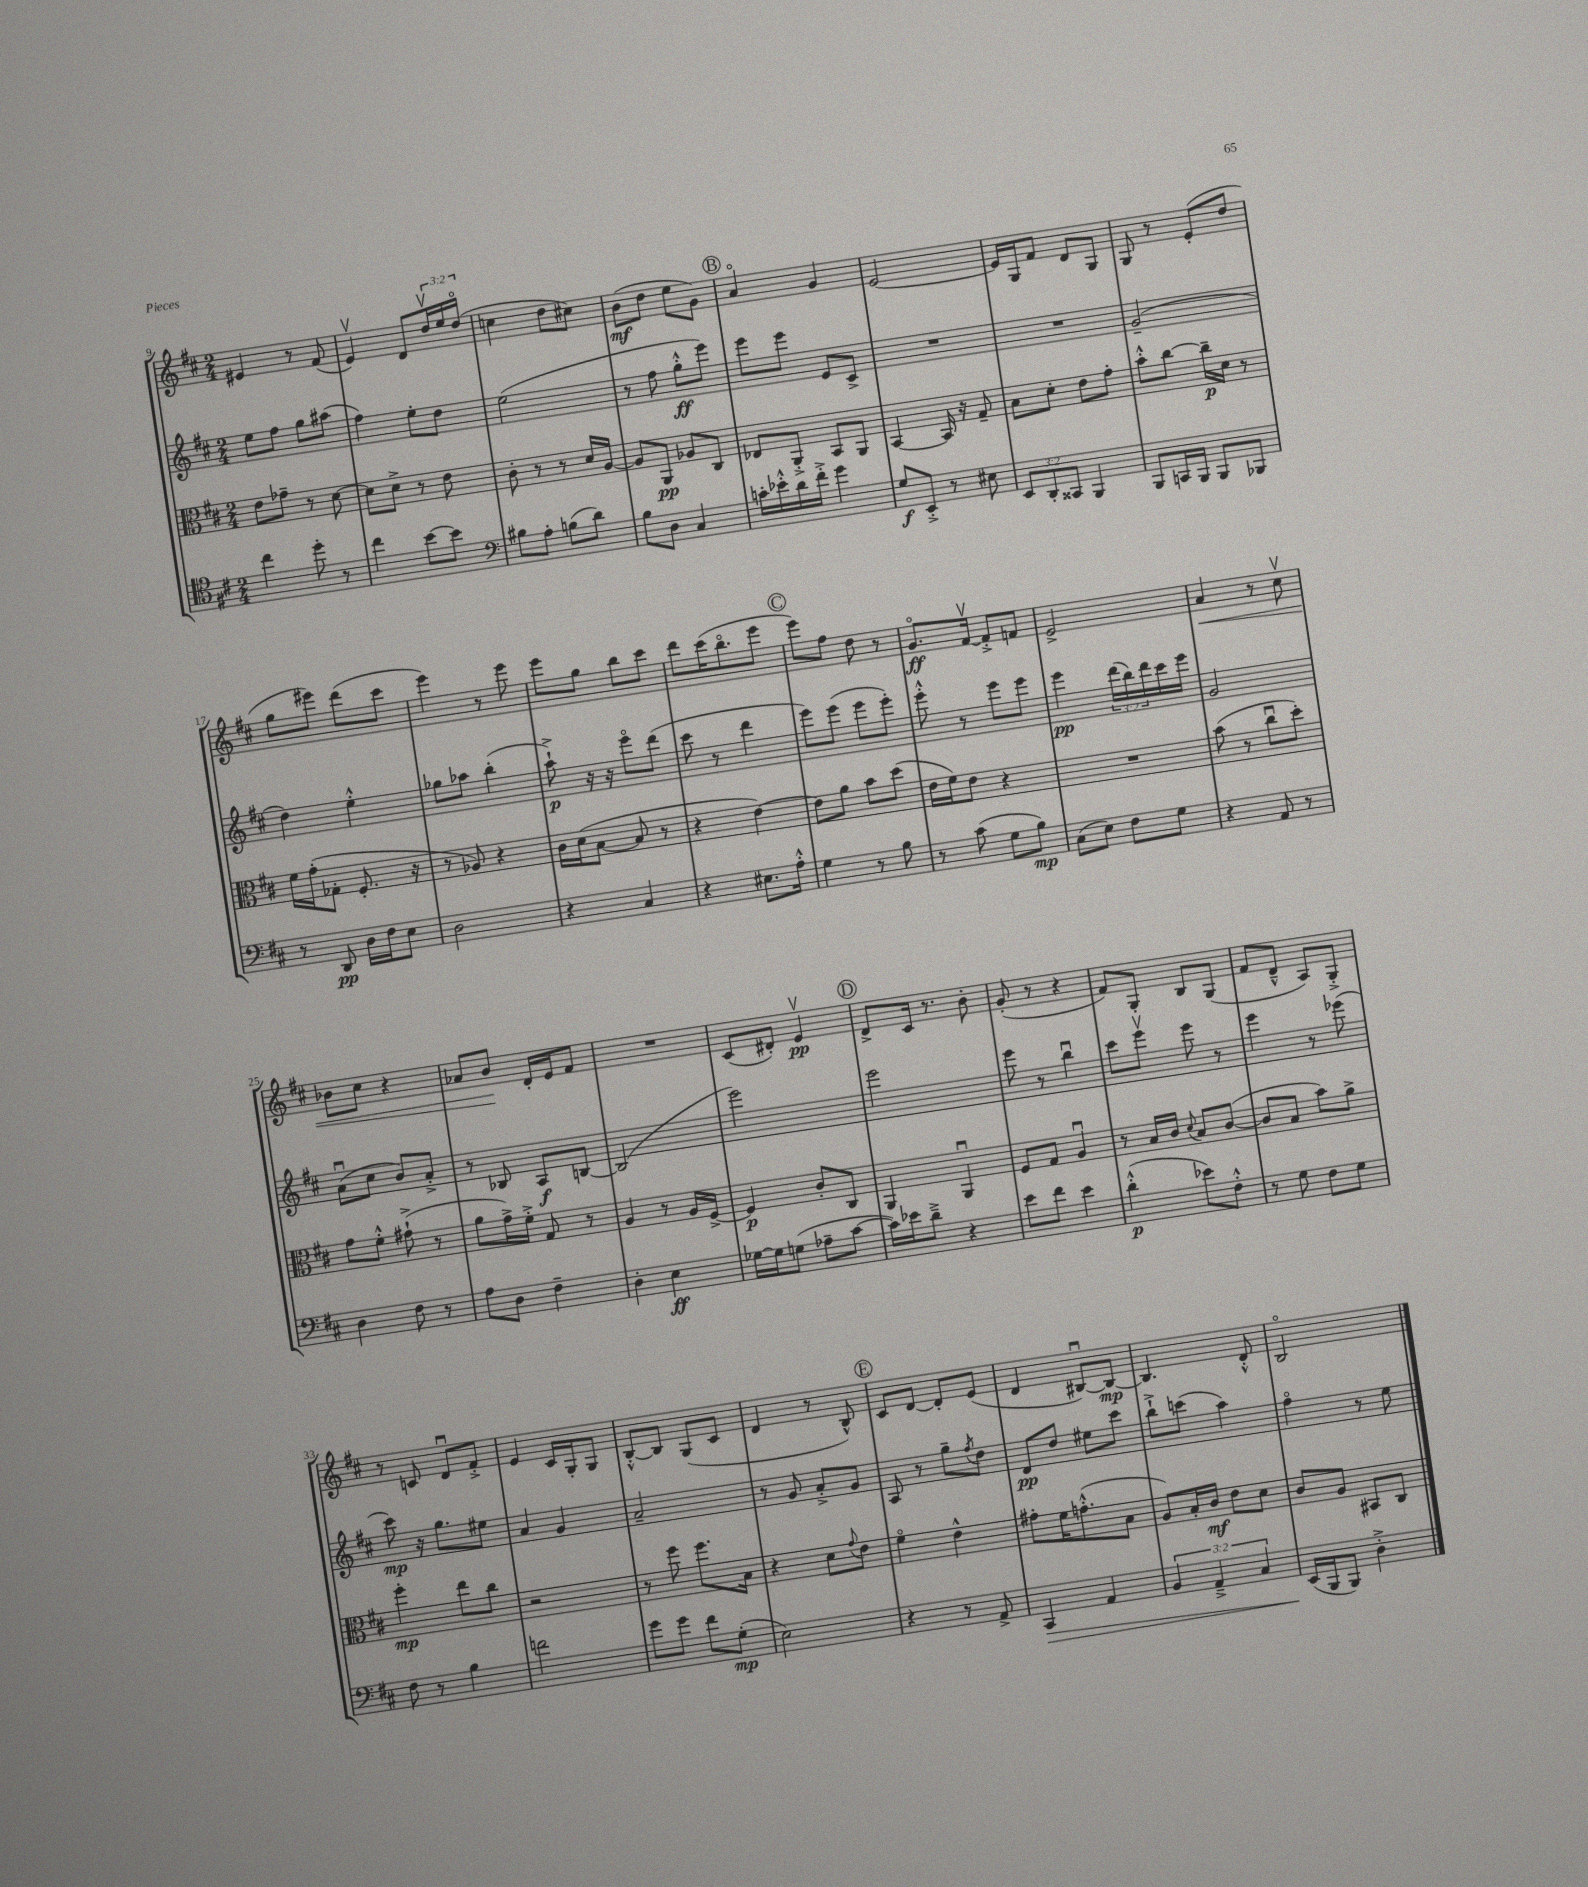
<<
\new StaffGroup <<
\new Staff = "s0" {
    \clef treble \key d \major \numericTimeSignature \time 2/4 \override Staff.TupletNumber.text = #tuplet-number::calc-fraction-text
    eis'4 r8 fis'8( |
    e'4\upbow) d'8 \tuplet 3/2 { d''16\upbow e''16 d''16\flageolet( } |
    c''4 d''8 cis''8) |
    b'8\mf( d''8 e''8 g'8) |
    \mark \markup { \circle "B" } a'4\flageolet g'4 |
    e'2~ |
    e'16 g16 fis'8 d'8 g8 |
    g8 r8 e'8-.( d''8 |
    g''8 eis'''8) d'''8( cis'''8 |
    e'''4) r8 e'''8 |
    e'''8 g''8 b''8 cis'''8 |
    d'''8 cis'''16( b''8.\flageolet e'''8 |
    \mark \markup { \circle "C" } e'''8) fis''8 d''8 r8 |
    g'8.\flageolet\ff fis'16~\upbow fis'8-.-> f'8 |
    e'2-> |
    a'4\< r8 cis''8\upbow |
    bes'8 cis''8 r4 |
    aes'8 b'8\! d'16-. e'16 fis'8 |
    R2 |
    cis'8( dis'8-.) e'4\upbow\pp |
    \mark \markup { \circle "D" } d'8-> cis'16 r8. b'8-. |
    g'8-.( r8 r4 |
    fis'8) g8-. b8 g8( |
    fis'8 d'8---^ a8) g8-.-> |
    r8 c'8 d'8\downbow fis'8-.-> |
    e'4 cis'16 g16-. g8 |
    b8~-.-^ b8 g8( cis'8 |
    d'4 r8 b8-^) |
    \mark \markup { \circle "E" } cis'8 d'8~ d'8-. e'8( |
    d'4 bis8~\downbow) bis8~\mp |
    bis4. d'8-.-^ |
    b2\flageolet \bar "|." |
}
\new Staff = "s1" {
    \clef treble \key d \major \numericTimeSignature \time 2/4 \override Staff.TupletNumber.text = #tuplet-number::calc-fraction-text
    e''8 fis''8 g''8 ais''8( |
    fis''4) e''8-. d''8 |
    e''2( |
    r8 fis''8 g''8-.-^\ff e'''8) |
    \mark \markup { \circle "B" } e'''8 e'''8 e'8 cis'8-> |
    R2 |
    R2 |
    g'2--( |
    d''4) e''4-.-^ |
    ges''8 aes''8 b''4-.( |
    a''8-!->\p) r16 r16 e'''8\flageolet d'''8( |
    cis'''8 r8 d'''4 |
    \mark \markup { \circle "C" } e'''8) e'''8( e'''8 e'''8-.) |
    e'''8-.-^ r8 e'''8 e'''8 |
    e'''4\pp \tuplet 3/2 { d'''16( b''16) d'''16 } cis'''16 e'''16 |
    g'2 |
    a'8\downbow( cis''8 b'8) a'8-.-> |
    r8 bes8 a8\f b8~ |
    b2( |
    e'''2) |
    \mark \markup { \circle "D" } e'''2 |
    e'''8 r8 b''4\downbow |
    cis'''8 e'''8\upbow e'''8 r8 |
    e'''4 r8 ees'''8( |
    cis'''8\mp) r16 g''8. eis''8 |
    a'4 g'4 |
    a'2-- |
    r8 g'8 a'8-.-> g'8 |
    \mark \markup { \circle "E" } a8 r8 g''8-- \acciaccatura { fis''8 } d''8 |
    d'8\pp d''8 eis''8 cis'''8 |
    b''8-!-> c'''8( a''4) |
    fis''4\flageolet r8 e''8 \bar "|." |
}
\new Staff = "s2" {
    \clef alto \key d \major \numericTimeSignature \time 2/4
    e'8 ges'8-- r8 d'8~ |
    d'8 d'8-> r8 e'8 |
    cis'8-. r8 r8 d'16 a16~ |
    a8 a,8\pp aes8 cis8 |
    \mark \markup { \circle "B" } ees8 a,8-.-> b,8 a,8 |
    b,4~ b,16 r16 g8-- |
    b8 d'8-. e'8 g'8-. |
    b'8-.-^ cis''8~ cis''16--\p d'16 r8 |
    fis'16 g'16-.( ges8-. fis8.-. r16 |
    r8 aes8) r4 |
    cis'16 d'16( b8~ b8 r8 |
    r4 e'4~) |
    \mark \markup { \circle "C" } e'8 a'8 b'8 d''8( |
    e'16 fis'16) e'8 r4 |
    R2 |
    b'8( r8 cis''8\downbow d''8-.) |
    g'8 fis'8-.-^ gis'8-!->( r8 |
    a'8 g'16->) fis'16-.-> g8 r8 |
    a4 r8 a16 fis16~-> |
    fis4\p cis'8-. cis8 |
    \mark \markup { \circle "D" } a,4 a,4\downbow |
    fis8 g8 a4\downbow |
    r8 b16 cis'16 \appoggiatura { d'8 } b8 cis'8~( |
    cis'8 b8 b'8) a'8-> |
    fis''4-.\mp e''8 cis''8 |
    r2 |
    r8 fis''8 fis''8. b16 |
    r4 d'8 \appoggiatura { g'8 } e'8 |
    \mark \markup { \circle "E" } fis'4\flageolet e'4-^ |
    gis'8-. fis'16 g'8.-.-^( b8 |
    a8) b16-. cis'16\mf e'8 d'8 |
    cis'8 a8 bis,8 cis8 \bar "|." |
}
\new Staff = "s3" {
    \clef tenor \key d \major \numericTimeSignature \time 2/4 \override Staff.TupletNumber.text = #tuplet-number::calc-fraction-text
    cis''4 d''8-. r8 |
    cis''4 b'8~ b'8 |
    \clef bass bis8 a8-. b8( d'8) |
    b8 d8 cis4 |
    \mark \markup { \circle "B" } c'16-. ees'16-.-^ d'16 fis'16-.-> g'4 |
    g8\f e,8-.-> r8 eis8 |
    \tuplet 3/2 { e,8 d,8-. cisis,8 } b,,4 |
    b,,8 c,16 b,,16 b,,8 bes,,8 |
    r8 d,8\pp d16 fis16 e8 |
    d2 |
    r4 cis4 |
    r4 eis8. a16-.-^ |
    \mark \markup { \circle "C" } g4 r8 b8 |
    r8 cis'8( g8 b8\mp) |
    cis8( e8) fis8 g8 |
    r4 a,8 r8 |
    d4 fis8 r8 |
    a8 d8 fis4-- |
    d4-. e4\ff |
    ges16~ ges16 g8( aes8-- cis'8~ |
    \mark \markup { \circle "D" } cis'16) ees'16 d'8---> r4 |
    e'8 fis'8 e'4 |
    d'4-.-^\p( ees'8) fis8-.-^ |
    r8 g8 fis8 g8 |
    fis8 r8 b4 |
    f'2 |
    g'8 g'8 fis'8 g8-.\mp( |
    e2) |
    \mark \markup { \circle "E" } r4 r8 a,8-> |
    cis,4\> a,4 |
    \tuplet 3/2 { b,4 a,4---> cis4 } |
    e,16\!( b,,16 b,,8) d4-.-> \bar "|." |
}
>>
>>
\layout { \context { \Score currentBarNumber = #9 } }
